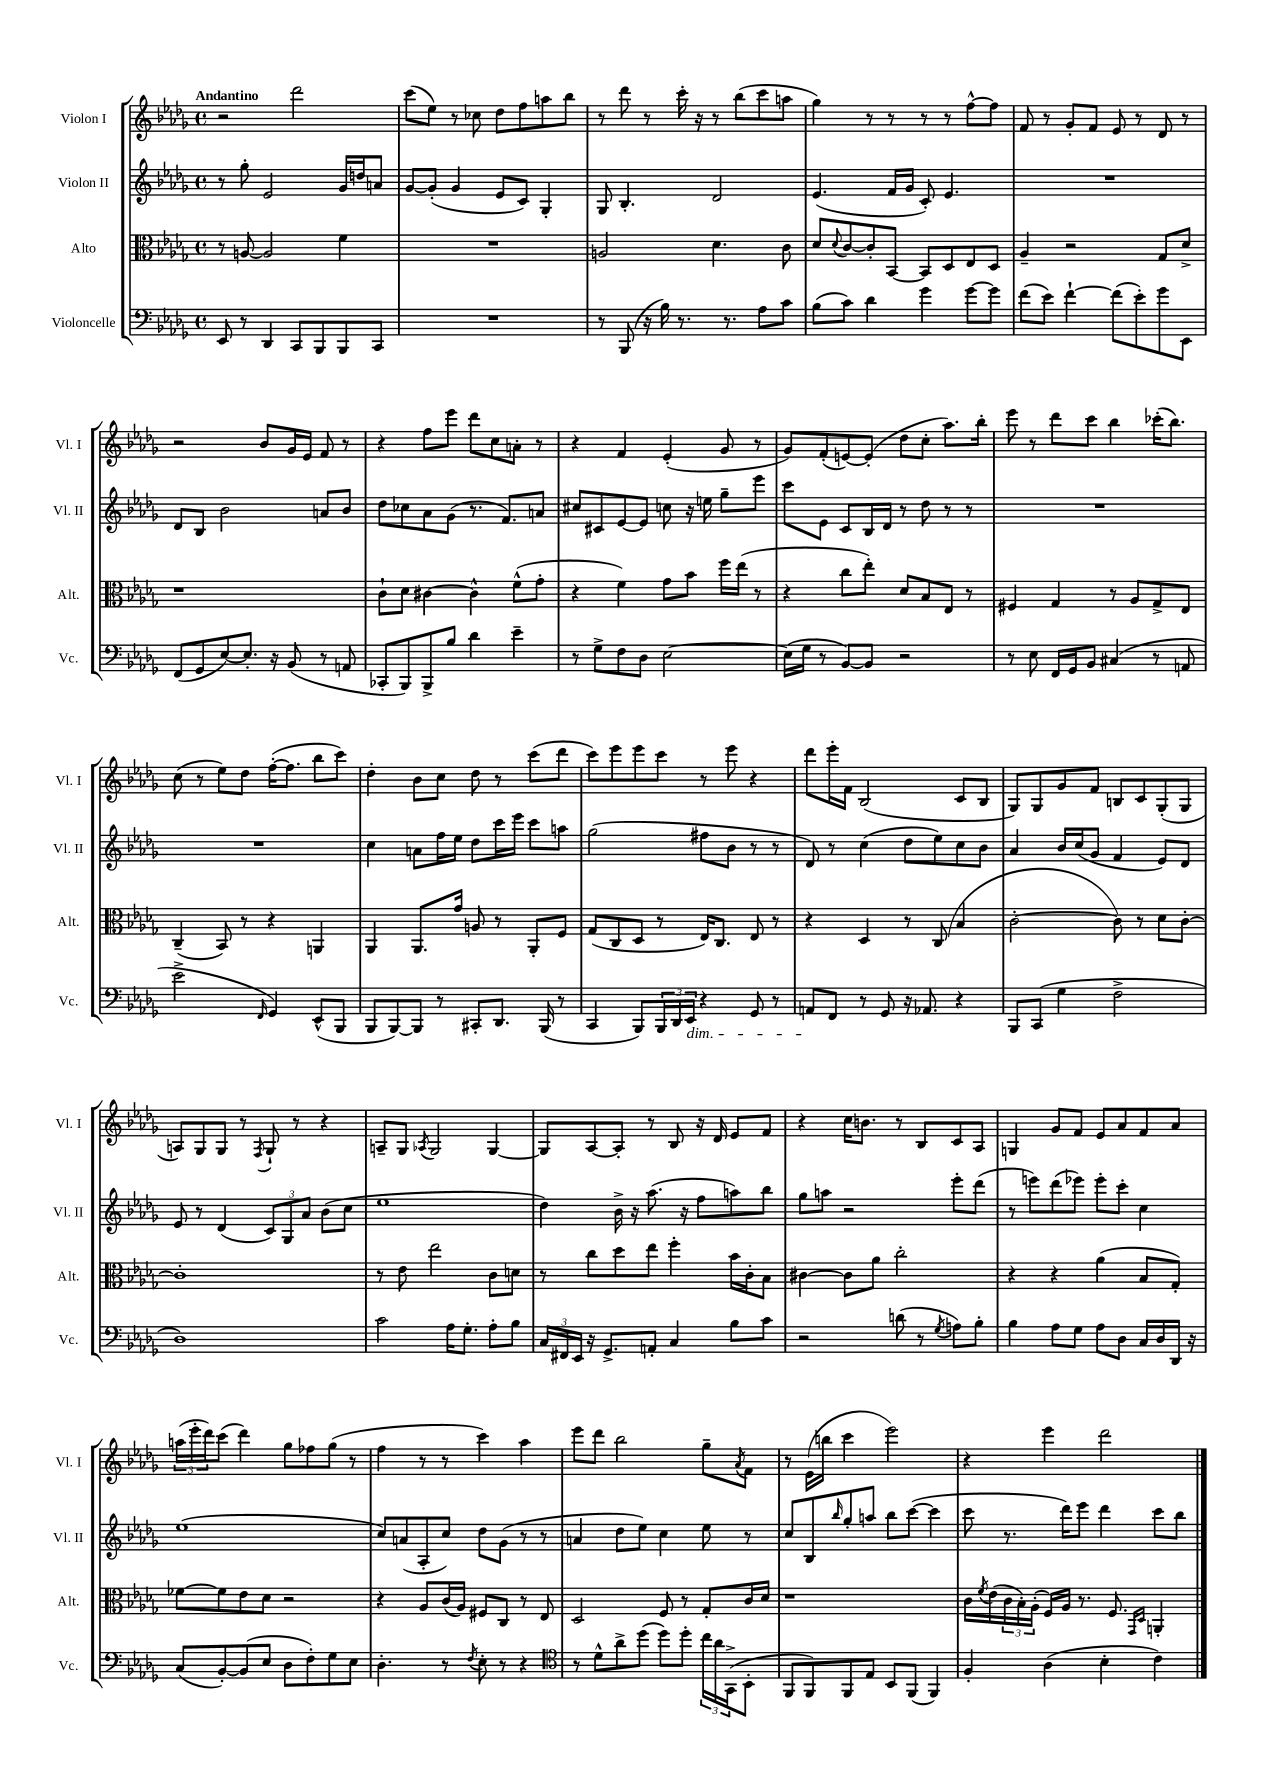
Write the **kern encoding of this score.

**kern	**kern	**kern	**kern
*part4	*part3	*part2	*part1
*staff4	*staff3	*staff2	*staff1
*I"Violoncelle	*I"Alto	*I"Violon II	*I"Violon I
*I'Vc.	*I'Alt.	*I'Vl. II	*I'Vl. I
*clefF4	*clefC3	*clefG2	*clefG2
*k[b-e-a-d-g-]	*k[b-e-a-d-g-]	*k[b-e-a-d-g-]	*k[b-e-a-d-g-]
*M4/4	*M4/4	*M4/4	*M4/4
*met(c)	*met(c)	*met(c)	*met(c)
=1	=1	=1	=1
!	!	!	!LO:TX:a:B:t=Andantino
8EE-/	8r	8r	2r
8r	[8An/	8gg-'\	.
4DD-/	2A/]	2e-/	.
8CC/L	.	.	2ddd-\
8BBB-/	.	.	.
8BBB-/	4f\	16g-/LL	.
.	.	16ddn/J	.
8CC/J	.	8an/J	.
=2	=2	=2	=2
1r	1r	[8g-/L	(8ccc\L
.	.	(8g-'/J]	8ee-\J)
.	.	4g-/	8r
.	.	.	8cc-X\
.	.	8e-/L	8dd-\L
.	.	8c/J)	8ff\
.	.	4G-'/	8aan\
.	.	.	8bb-\J
=3	=3	=3	=3
8r	2An/	8G-/	8r
(8BBB-/	.	4.B-'/	8ddd-\
16r	.	.	8r
16B-\)	.	.	.
8.r	.	.	16ccc'\
.	.	.	16r
.	4.d-\	2d-/	8r
8.r	.	.	.
.	.	.	(8bb-\L
8A-\L	.	.	8ccc\
8c\J	8c\	.	8aan\J
=4	=4	=4	=4
(8B-\L	8d-/L	(4.e-/	4gg-\)
.	8qqd-/	.	.
8c\J)	[8c/	.	.
4d-\	8c'/]	.	8r
.	[8BB-/J	16f/LL	8r
.	.	16g-/JJ	.
4g-\	8BB-/L]	8c'/)	8r
.	8D-/	4.e-/	8r
[8g-\L	8E-/	.	[8ff^^\L
8g-\J]	8D-/J	.	8ff\J]
=5	=5	=5	=5
(8f\L	4A-~/	1r	8f/
8e-\J)	.	.	8r
[4f`\	2r	.	8g-'/L
.	.	.	8f/J
(8f\L]	.	.	8e-/
8e-'\)	.	.	8r
8g-\	8G-/L	.	8d-/
8EE-\J	8d-^/J	.	8r
!!LO:LB:g=z
=6	=6	=6	=6
(8FF/L	1r	8d-/L	2r
8GG-/	.	8B-/J	.
[8E-/)	.	2b-\	.
8.E-'/J]	.	.	.
.	.	.	8b-/L
16r	.	.	.
(8BB-/	.	.	16g-/L
.	.	.	16e-/JJ
8r	.	8an/L	8f/
8AAn/	.	8b-/J	8r
=7	=7	=7	=7
8CC-X'/L	8c`\L	8dd-\L	4r
8BBB-/)	8d-\J	8cc-X\	.
8BBB-^/	[4c#X\	8a-\	8ff\L
8B-/J	.	(8g-\J	8eee-\J
4d-\	4c#^^\]	8.r	8ddd-\L
.	.	.	8cc\
.	.	8.f/L)	.
4e-~\	(8f^^\L	.	8an'\J
.	8g-'\J	8an/J	8r
=8	=8	=8	=8
8r	4r	8cc#X/L	4r
8G-^\L	.	8c#X/	.
8F\	4f\)	[8e-/	4f/
8D-\J	.	8e-/J]	.
[2E-\	8g-\L	8ccn\	(4e-'/
.	8b-\J	16r	.
.	.	16een\	.
.	16ff\LL	8gg-~\L	8g-/
.	(16ee-\JJ	.	.
.	8r	8eee-\J	8r
=9	=9	=9	=9
(16E-\LL]	4r	8ccc\L	8g-/L)
16G-\JJ	.	.	.
8r	.	8e-\J	(8f'/
[8BB-/L)	8cc\L	8c/L	[8en/)
8BB-/J]	8ee-'\J)	16B-/L	(8e'/J]
.	.	16d-/JJ	.
2r	8d-/L	8r	8dd-\L
.	8B-/	8dd-\	8cc'\J
.	8E-/J	8r	8.aa-\L)
.	8r	8r	.
.	.	.	16bb-'\Jk
=10	=10	=10	=10
8r	4F#X/	1r	8eee-\
8E-\	.	.	8r
16FF/LL	4G-/	.	8ddd-\L
16GG-/J	.	.	.
8BB-/J	.	.	8ccc\J
(4C#X/	8r	.	4bb-\
.	8A-/L	.	.
8r	8G-^/	.	(16ccc-X'\KL
.	.	.	8.bb-\J)
8AAn/	8E-/J	.	.
!!LO:LB:g=z
=11	=11	=11	=11
2e-^\	(4C~/	1r	(8cc\
.	.	.	8r
.	8BB-/)	.	8ee-\L)
.	8r	.	8dd-\J
16qqFF/	.	.	.
4GG-/)	4r	.	([16ff'\KL
.	.	.	8.ff\J]
(8EE-^^/L	4AAn/	.	8bb-\L
8BBB-/J	.	.	8ccc\J)
=12	=12	=12	=12
8BBB-/L	4AA-/	4cc\	4dd-'\
[8BBB-/)	.	.	.
8BBB-/J]	8.AA-/L	8an\L	8b-\L
8r	.	16ff\L	8cc\J
.	16g-/Jk	16ee-\JJ	.
8CC#X'/L	8An/	8dd-\L	8dd-\
8.DD-/J	8r	16ccc\L	8r
.	.	16eee-\JJ	.
.	8AA-'/L	8ccc\L	(8ccc\L
(16BBB-/	.	.	.
8r	8F/J	8aan\J	8ddd-\J
=13	=13	=13	=13
4CC/	(8G-/L	(2gg-\	8ccc\L)
.	8C/	.	8eee-\
8BBB-/L)	8D-/J	.	8eee-\
24BBB-/L	8r	.	8ccc\J
24DD-/	.	.	.
!LO:TX:b:i:t=dim.	!	!	!
24EE-/JJ	.	.	.
4r	16E-/KL)	8ff#X\L	8r
.	8.C/J	.	.
.	.	8b-\J	8eee-\
8GG-/	8E-/	8r	4r
8r	8r	8r	.
=14	=14	=14	=14
8AAn/L	4r	8d-/)	8ddd-\L
8FF/J	.	8r	16eee-'\L
.	.	.	16f\JJ
8r	4D-/	(4cc\	(2B-/
8GG-/	.	.	.
16r	8r	8dd-\L	.
8.AA-X/	.	.	.
.	(8C/	8ee-\)	.
4r	4B-/	8cc\	8c/L
.	.	8b-\J	8B-/J
=15	=15	=15	=15
8BBB-/L	[2c'\	4a-/	8G-/L)
(8CC/J	.	.	8G-/
4G-\	.	16b-/LL	8g-/
.	.	(16cc/J	.
.	.	8g-/J	8f/J
2F^\	8c\])	4f/	8Bn/L
.	8r	.	8c/
.	8d-\L	8e-/L)	(8G-'/
.	[8c'\J	8d-/J	8G-/J
!!LO:LB:g=z
=16	=16	=16	=16
1D-)	1c']	8e-/	8An/L)
.	.	8r	8G-/
.	.	(4d-/	8G-/J
.	.	.	8r
.	.	.	8qF/
.	.	12c/L)	8G-`/
.	.	12G-/	.
.	.	.	8r
.	.	12a-/J	.
.	.	(8b-\L	4r
.	.	8cc\J	.
=17	=17	=17	=17
2c\	8r	1ee-	8An~/L
.	8e-\	.	8G-/J
.	.	.	8qA-X/
.	2ee-\	.	2G-/
16A-\KL	.	.	.
8.G-'\J	.	.	.
8A-'\L	8c\L	.	[4G-/
8B-\J	8dn\J	.	.
=18	=18	=18	=18
24C/LL	8r	4dd-\)	8G-/L]
24FF#X/	.	.	.
24EE-/JJ	.	.	.
16r	8cc\L	.	[8A-/
8.GG-^/L	.	.	.
.	8dd-\	16b-^\	8A-'/J]
.	.	16r	.
8AAn'/J	8ee-\J	(8.aa-\	8r
4C/	4ff'\	.	8B-/
.	.	16r	.
.	.	8ff\L	16r
.	.	.	16d-/
8B-\L	16b-\LL	8aan\)	8e-/L
.	16c'\J	.	.
8c\J	8B-\J	8bb-\J	8f/J
=19	=19	=19	=19
2r	[4c#X\	8gg-\L	4r
.	.	8aan\J	.
.	8c#\L]	2r	16cc\KL
.	.	.	8.bn\J
.	8a-\J	.	.
(8dn\	2cc'\	.	8r
8r	.	.	8B-/L
8qG-/	.	.	.
8An\L)	.	8eee-'\L	8c/
8B-'\J	.	(8ddd-\J	8A-/J
=20	=20	=20	=20
4B-\	4r	8r	4Gn/
.	.	8eeen\L)	.
8A-\L	4r	(8ddd-\	8g-/L
8G-\J	.	8eee-X\J)	8f/J
8A-\L	(4a-\	8eee-'\L	8e-/L
8D-\J	.	8ccc'\J	8a-/
16C/LL	8B-/L	4cc\	8f/
16D-/	.	.	.
16DD-/JJ	8G-'/J)	.	8a-/J
16r	.	.	.
!!LO:LB:g=z
=21	=21	=21	=21
(8C/L	[8f-X\L	(1ee-	(24aan\LL
.	.	.	24eee-'\
.	.	.	24ddd-\J)
[8BB-'/)	8f-\]	.	(8ccc\J
(8BB-/]	8e-\	.	4ddd-\)
8E-/J	8d-\J	.	.
8D-\L	2r	.	8gg-\L
8F'\)	.	.	8ff-X\
8G-\	.	.	(8gg-\J
8E-\J	.	.	8r
=22	=22	=22	=22
4.D-'\	4r	8cc/L)	4ff\
.	.	(8an/	.
.	8A-/L	8A-'/	8r
8r	(16c/L	8cc/J)	8r
.	16A-/JJ)	.	.
8qF/	.	.	.
8E-'\	8F#X/L	8dd-\L	4ccc\)
8r	8C/J	(8g-\J	.
4r	8r	8r	4aa-\
.	8E-/	8r	.
=23	=23	=23	=23
*clefC4	*	*	*
8r	2D-/	4an/	8eee-\L
8d-^^\L	.	.	8ddd-\J
8a-^\	.	8dd-\L	2bb-\
(8dd-\J	.	8ee-\J)	.
8dd-\L)	8F/	4cc\	.
8dd-'\J	8r	.	.
24cc\LL	8G-'/L	8ee-\	8gg-~\L
24a-\	.	.	.
(24GG-^\J	.	.	.
.	.	.	8qa-/
8BB-'\J	16c/L	8r	8f\J
.	16d-/JJ	.	.
=24	=24	=24	=24
8FF/L	1r	8cc/L	8r
8FF/)	.	8B-/	(16e-\LL
.	.	.	16bbn\JJ
.	.	16qqbb-/	.
8FF/	.	8gg-'/	4ccc\
8E-/J	.	8aan/J	.
8BB-/L	.	8bb-\L	2eee-\)
(8FF/J	.	([8ccc\J	.
4FF/)	.	4ccc\]	.
=25	=25	=25	=25
4F'/	16c\LL	8ccc\	4r
.	8qf/	.	.
.	(16e-\	.	.
.	24c\	8.r	.
.	24B-'\)	.	.
.	(24A-'\JJ	.	.
(4A-\	16F/LL)	.	4eee-\
.	16A-/JJ	16ddd-\KL)	.
.	8.r	8eee-\J	.
4B-'\	.	4ddd-\	2ddd-\
.	8.F/	.	.
.	16qqGG-/LL	.	.
.	16qqD-/JJ	.	.
4c\)	4AAn'/	8ccc\L	.
.	.	8bb-\J	.
==	==	==	==
*-	*-	*-	*-
